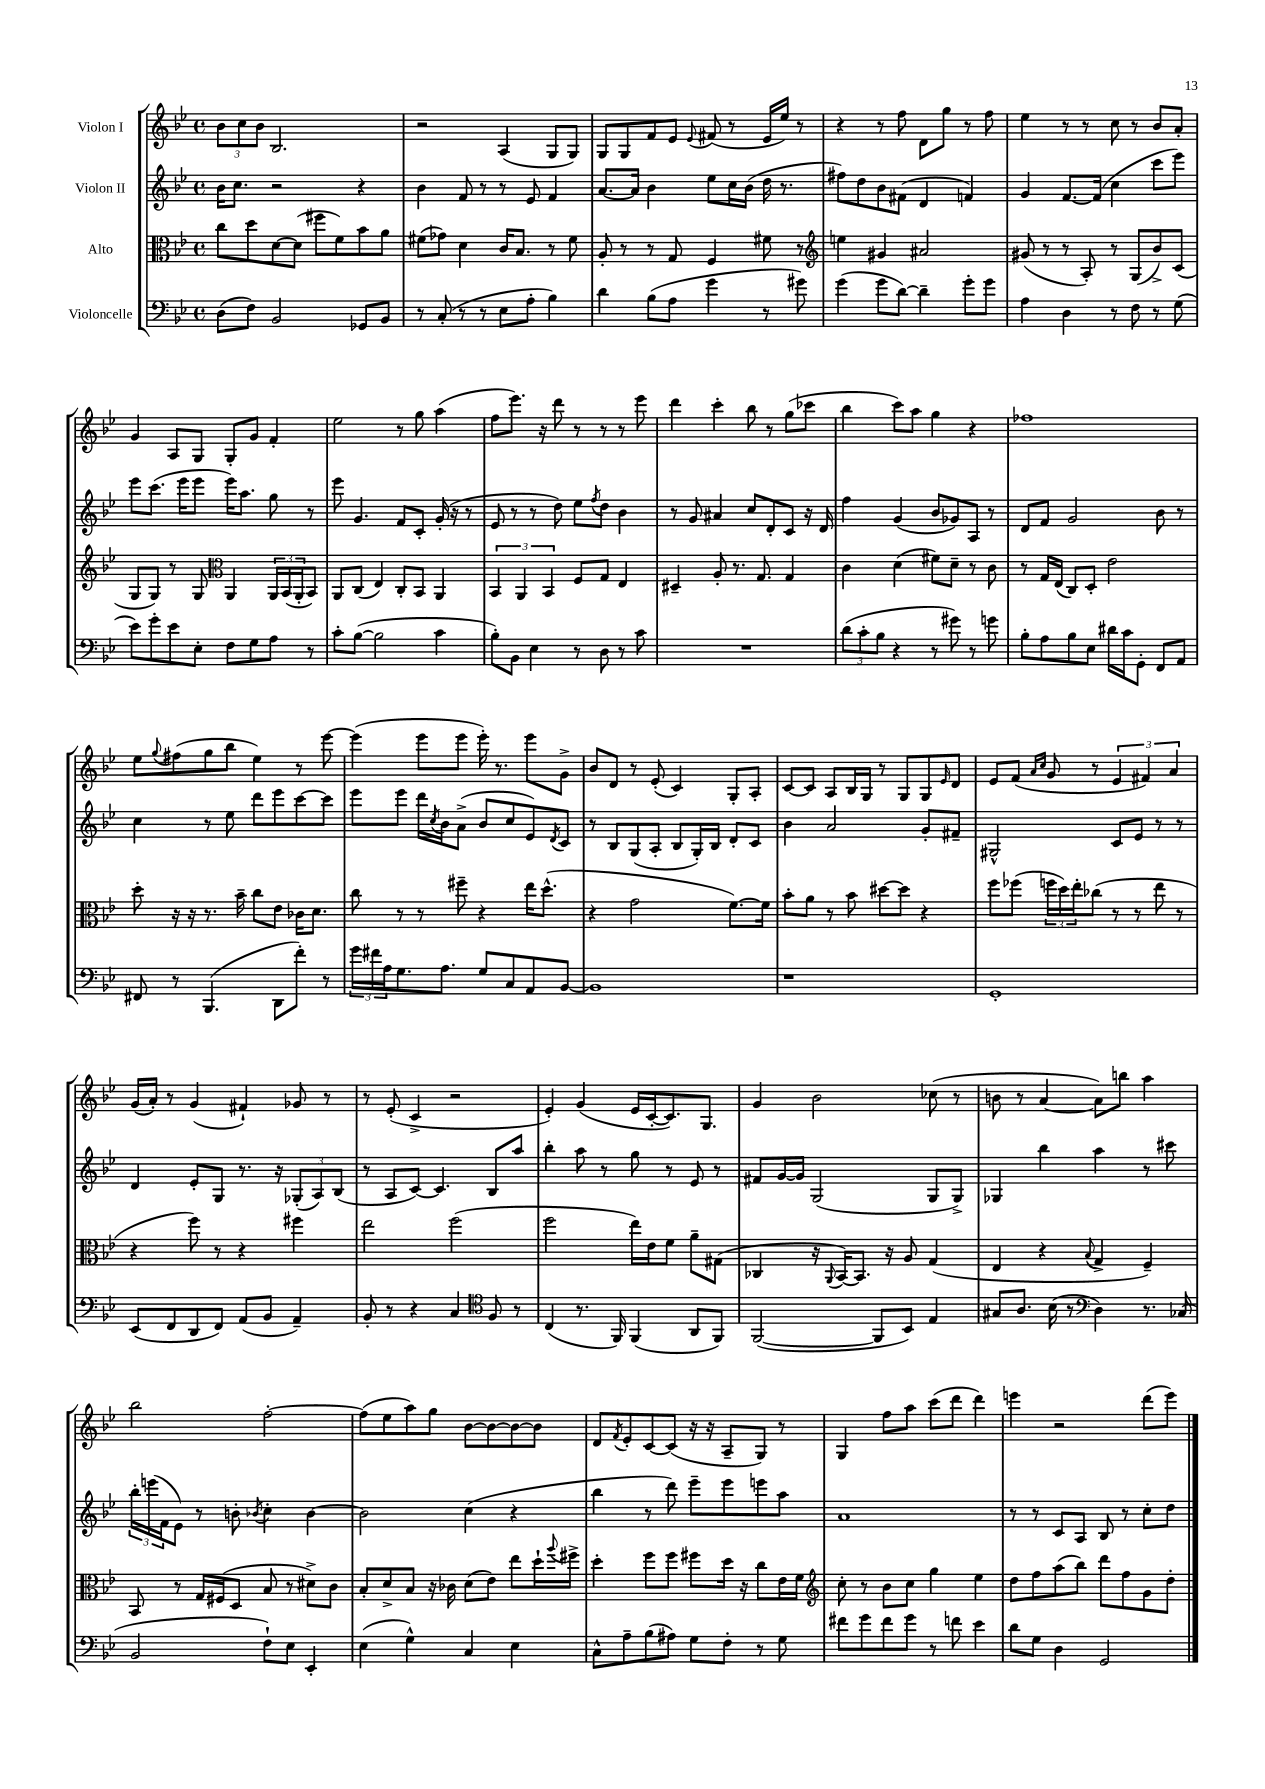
<<
\new StaffGroup <<
\new Staff = "s0" \with { instrumentName = "Violon I" } {
    \clef treble \key bes \major \defaultTimeSignature \time 4/4
    \tuplet 3/2 { bes'8 c''8 bes'8 } bes2. |
    r2 a4( g8 g8) |
    g8 g8 f'8 ees'8 \appoggiatura { ees'8 } fis'8( r8 ees'16 ees''16) r8 |
    r4 r8 f''8 d'8 g''8 r8 f''8 |
    ees''4 r8 r8 c''8 r8 bes'8 a'8-. |
    g'4 a8 g8 g8-. g'8 f'4-. |
    ees''2 r8 g''8 a''4( |
    f''8 ees'''8.) r16 d'''8 r8 r8 r8 ees'''8 |
    d'''4 c'''4-. bes''8 r8 g''8( ces'''8 |
    bes''4 c'''8) a''8 g''4 r4 |
    fes''1 |
    ees''8 \appoggiatura { g''8 } fis''8( g''8 bes''8 ees''4) r8 ees'''8~ |
    ees'''4( ees'''8 ees'''8 ees'''16-.) r8. ees'''8 g'8-> |
    bes'8 d'8 r8 ees'8-.( c'4) g8-. a8-. |
    c'8~ c'8 a8 bes16 g16 r8 g8 g8 \grace { ees'16 } d'8 |
    ees'8 f'8( \grace { a'16 c''16 } g'8 r8 \tuplet 3/2 { ees'4 fis'4) a'4 } |
    g'16( a'16-.) r8 g'4( fis'4-!) ges'8 r8 |
    r8 ees'8-.( c'4-> r2 |
    ees'4-.) g'4( ees'16 c'16~-. c'8.) g8. |
    g'4 bes'2 ces''8( r8 |
    b'8 r8 a'4~ a'8) b''8 a''4 |
    bes''2 f''2~-. |
    f''8( ees''8 a''8) g''8 bes'8~ bes'8~ bes'8~ bes'8 |
    d'8 \acciaccatura { f'8 } ees'8-. c'8~ c'8( r16 r16 a8-- g8) r8 |
    g4 f''8 a''8 c'''8( d'''8 d'''4) |
    e'''4 r2 d'''8( e'''8) \bar "|." |
}
\new Staff = "s1" \with { instrumentName = "Violon II" } {
    \clef treble \key bes \major \defaultTimeSignature \time 4/4
    bes'16 c''8. r2 r4 |
    bes'4 f'8 r8 r8 ees'8 f'4 |
    a'8.~ a'16 bes'4 ees''8 c''16 bes'16( d''16 r8. |
    fis''8) d''8 bes'8 fis'8( d'4 f'4) |
    g'4 f'8.~ f'16( c''4 c'''8 ees'''8) |
    ees'''8 c'''8.( ees'''16 ees'''8 ees'''16) a''8. g''8 r8 |
    ees'''8 g'4. f'8 c'8-. g'16-.( r16 r8 |
    ees'8 r8 r8 d''8) ees''8 \acciaccatura { f''8 } d''8 bes'4 |
    r8 g'8 ais'4 c''8 d'8-. c'8 r16 d'16 |
    f''4 g'4( bes'8 ges'8) a8 r8 |
    d'8 f'8 g'2 bes'8 r8 |
    c''4 r8 ees''8 d'''8 ees'''8 c'''8~ c'''8 |
    ees'''8 ees'''8 d'''16 \acciaccatura { c''8 } bes'16 a'8->( bes'8 c''8 ees'8) \acciaccatura { d'8 } c'8 |
    r8 bes8 g8( a8-. bes8 g16-.) bes16 d'8-. c'8 |
    bes'4 a'2 g'8-. fis'8-- |
    gis2-^ c'8 ees'8 r8 r8 |
    d'4 ees'8-. g8 r8. r16 \tuplet 3/2 { ges8-.( a8) bes8( } |
    r8 a8 c'8~) c'4. bes8 a''8 |
    bes''4-. a''8 r8 g''8 r8 ees'8 r8 |
    fis'8 g'16~ g'16 g2( g8 g8->) |
    ges4 bes''4 a''4 r8 cis'''8 |
    \tuplet 3/2 { bes''16-. e'''16( f'16 } ees'8) r8 b'8-. \acciaccatura { bes'8 } c''4-. bes'4~ |
    bes'2 c''4( r4 |
    bes''4 r8 d'''8) ees'''8-- ees'''8 e'''8 a''8 |
    a'1 |
    r8 r8 c'8 a8 bes8 r8 c''8-. d''8 \bar "|." |
}
\new Staff = "s2" \with { instrumentName = "Alto" } {
    \clef alto \key bes \major \defaultTimeSignature \time 4/4
    c''8 d''8 d'8~ d'8( fis''8 f'8) bes'8 a'8 |
    fis'8( ges'8) d'4 c'16 bes8. r8 fis'8 |
    a8-. r8 r8 g8 f4 fis'8 r8 |
    \clef treble e''4 gis'4 ais'2 |
    gis'8( r8 r8 a8-.) r8 g8( bes'8->) c'8( |
    g8 g8) r8 g8 \clef alto a,4 \tuplet 3/2 { a,16 bes,16( a,16-. } bes,8) |
    a,8 c8( ees4) c8-. bes,8 a,4 |
    \tuplet 3/2 { bes,4 a,4 bes,4 } f8 g8 ees4 |
    dis4-- a8-. r8. g8. g4 |
    c'4 d'4( fis'8) d'8-- r8 c'8 |
    r8 g16 ees16( c8) d8-. ees'2 |
    d''8-. r16 r16 r8. bes'16-- c''8 ees'8 ces'16 d'8. |
    c''8 r8 r8 fis''8-- r4 ees''16 d''8.-^( |
    r4 g'2 f'8.~) f'16 |
    bes'8-. a'8 r8 bes'8 dis''8~ dis''8 r4 |
    f''8 fes''8( \tuplet 3/2 { f''16 d''16) ees''16-. } ces''8( r8 r8 ees''8 r8 |
    r4 f''8) r8 r4 fis''4 |
    ees''2 f''2( |
    f''2 ees''16) ees'16 f'8 a'8-- gis8( |
    ces4 r16 \appoggiatura { a,8 } bes,16~) bes,8. r16 a8 g4( |
    ees4 r4 \appoggiatura { bes8 } g4-> f4--) |
    bes,8 r8 g16 fis16( d8 bes8 r8 dis'8->) c'8 |
    bes8-. d'8-> bes8 r16 ces'16 d'8( ees'8) ees''8 d''16-! \appoggiatura { a''8 } fis''16-> |
    d''4-. f''8 f''8 fis''8 d''16 r16 c''8 ees'16 f'16 |
    \clef treble c''8-. r8 bes'8 c''8 g''4 ees''4 |
    d''8 f''8 a''8( bes''8) d'''8 f''8 g'8 d''8-. \bar "|." |
}
\new Staff = "s3" \with { instrumentName = "Violoncelle" } {
    \clef bass \key bes \major \defaultTimeSignature \time 4/4
    d8( f8) bes,2 ges,8 bes,8 |
    r8 c8-.( r8 r8 ees8 a8-. bes4) |
    d'4 bes8( a8 g'4 r8 gis'8) |
    g'4( g'8 d'8~) d'4-- g'8-. g'8 |
    a4 d4 r8 f8 r8 g8( |
    ees'8) g'8-. ees'8 ees8-. f8 g8 a8 r8 |
    c'8-. bes8~( bes2 c'4 |
    bes8-.) bes,8 ees4 r8 d8 r8 c'8 |
    R1 |
    \tuplet 3/2 { d'8( c'8-. bes8 } r4 r8 gis'8) r8 g'8 |
    bes8-. a8 bes8 ees8 dis'16 c'16 g,8-. f,8 a,8 |
    fis,8 r8 bes,,4.( d,8 f'8-.) r8 |
    \tuplet 3/2 { g'16 fis'16 a16 } g8. a8. g8 c8 a,8 bes,8~ |
    bes,1 |
    r1 |
    g,1-. |
    ees,8( f,8 d,8 f,8) a,8( bes,8 a,4--) |
    bes,8-. r8 r4 c4 \clef tenor f8 r8 |
    c4( r8. f,16) f,4( a,8 f,8) |
    f,2~( f,8 bes,8) ees4 |
    gis8 a8. bes16( r8 \clef bass d4) r8. ces16( |
    bes,2 f8-!) ees8 ees,4-. |
    ees4( g4-^) c4 ees4 |
    c8-^ a8-- bes8( ais8) g8 f8-. r8 g8 |
    fis'8 g'8 fis'8 g'8 r8 f'8 ees'4 |
    d'8 g8 d4 g,2 \bar "|." |
}
>>
>>
\layout { \context { \Score \remove "Bar_number_engraver" } }
